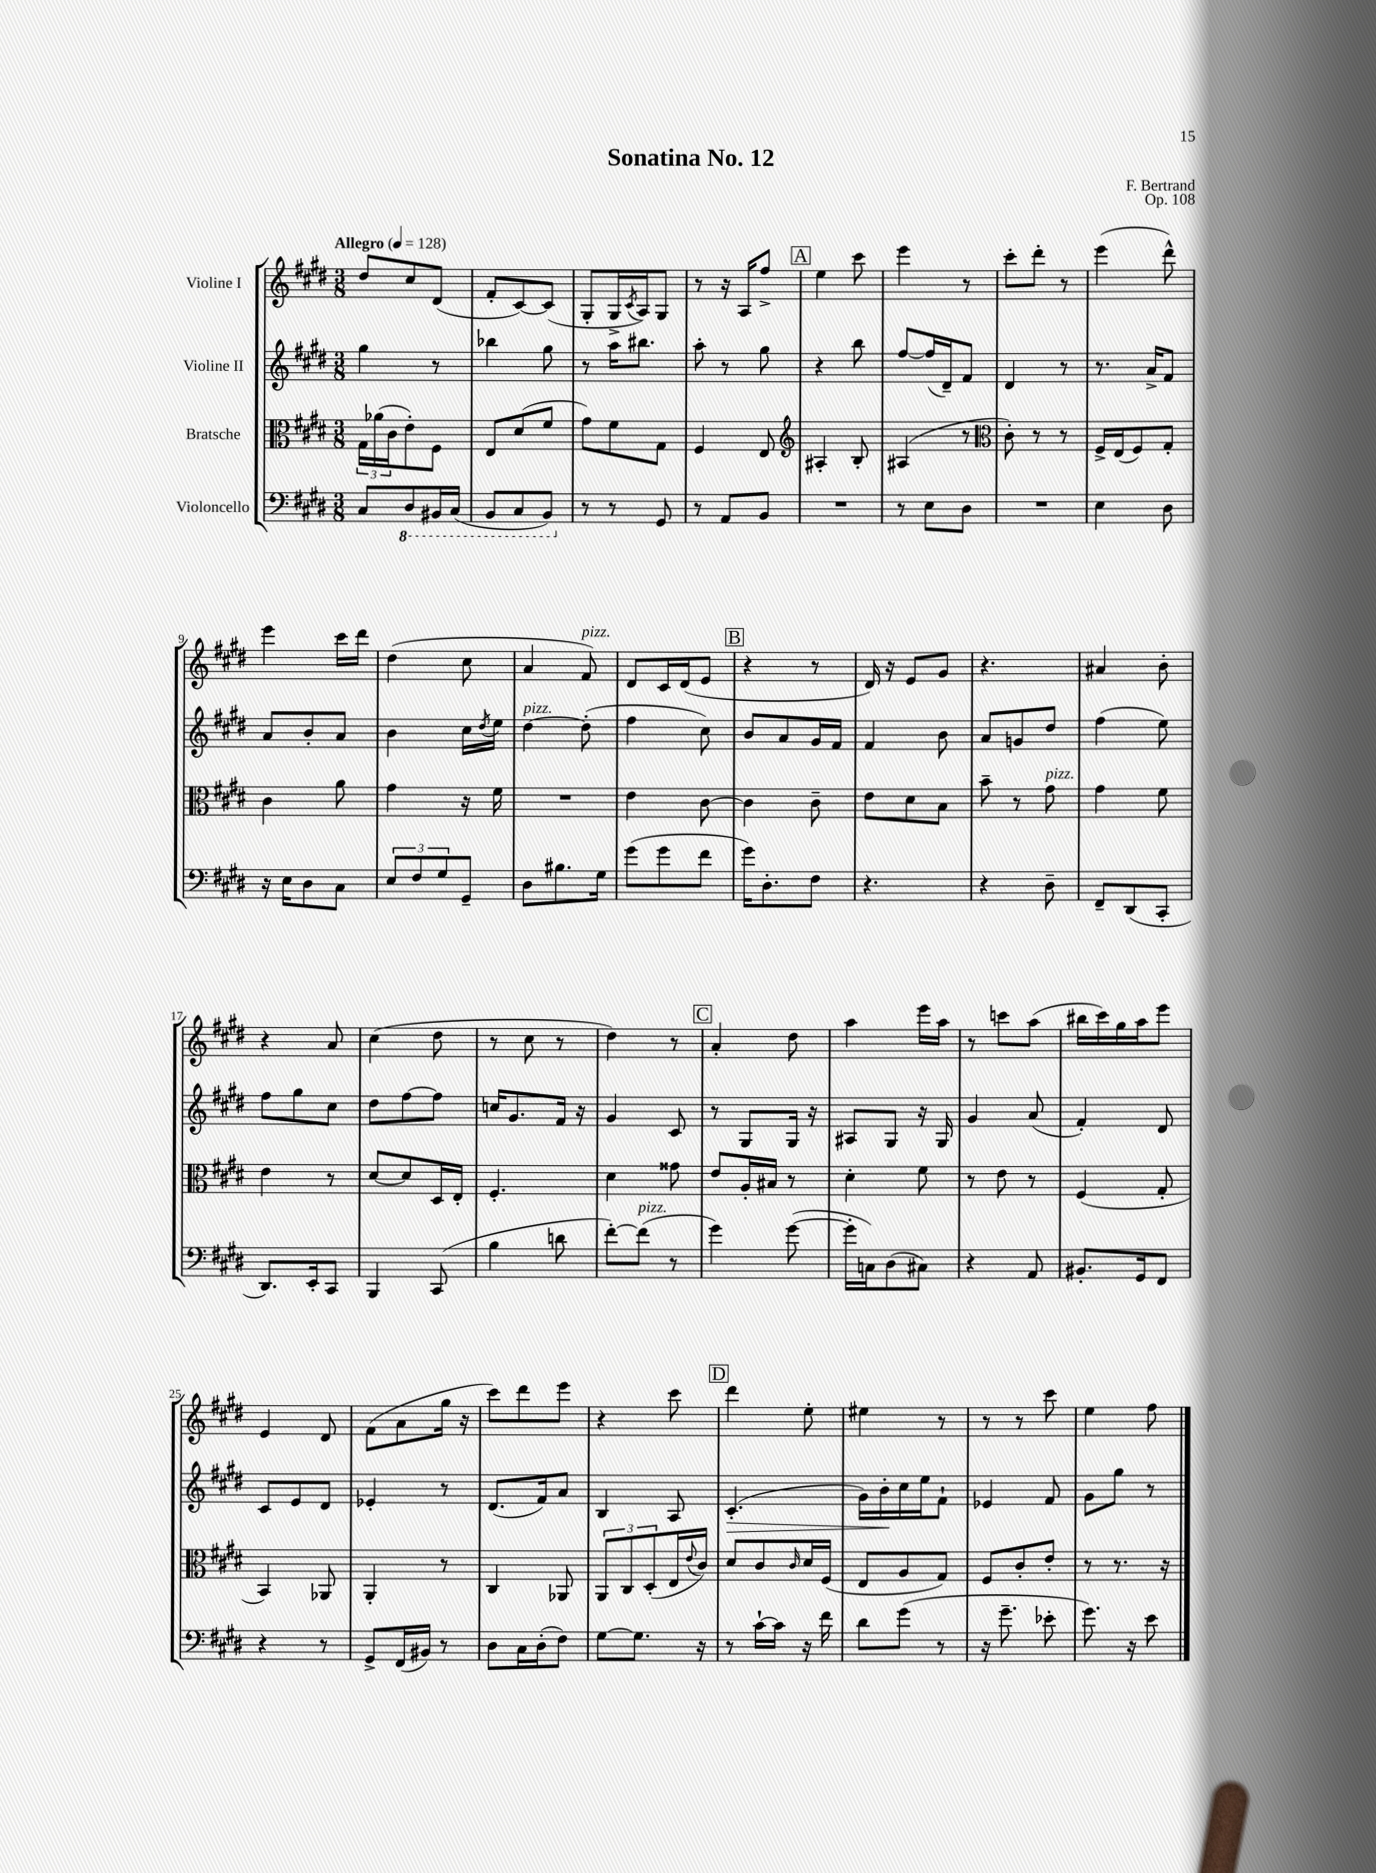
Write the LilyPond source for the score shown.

\header { title = "Sonatina No. 12" composer = "F. Bertrand" opus = "Op. 108" }
<<
\new StaffGroup <<
\new Staff = "s0" \with { instrumentName = "Violine I" } {
    \clef treble \key e \major \numericTimeSignature \time 3/8 \tempo "Allegro" 4 = 128
    dis''8 cis''8 dis'8( |
    fis'8-. cis'8~) cis'8( |
    gis8-. gis16-> \acciaccatura { cis'8 } a16) gis8 |
    r8 r16 a16 fis''8-> |
    \mark \markup { \box "A" } e''4 cis'''8 |
    e'''4 r8 |
    cis'''8-. dis'''8-. r8 |
    e'''4( dis'''8-^) |
    e'''4 cis'''16 dis'''16 |
    dis''4( cis''8 |
    a'4 fis'8^\markup { \italic "pizz." }) |
    dis'8 cis'16 dis'16( e'8 |
    \mark \markup { \box "B" } r4 r8 |
    dis'16) r16 e'8 gis'8 |
    r4. |
    ais'4 b'8-. |
    r4 a'8 |
    cis''4( dis''8 |
    r8 cis''8 r8 |
    dis''4) r8 |
    \mark \markup { \box "C" } a'4-. dis''8 |
    a''4 e'''16 a''16 |
    r8 c'''8 a''8( |
    bis''16 cis'''16) gis''16 a''16 e'''8 |
    e'4 dis'8 |
    fis'8( a'8 gis''16 r16 |
    cis'''8) dis'''8 e'''8 |
    r4 cis'''8 |
    \mark \markup { \box "D" } dis'''4 e''8-. |
    eis''4 r8 |
    r8 r8 cis'''8 |
    e''4 fis''8 \bar "|." |
}
\new Staff = "s1" \with { instrumentName = "Violine II" } {
    \clef treble \key e \major \numericTimeSignature \time 3/8
    gis''4 r8 |
    bes''4 gis''8 |
    r8 a''16 bis''8. |
    a''8-. r8 gis''8 |
    \mark \markup { \box "A" } r4 b''8 |
    fis''8~ fis''16( dis'16--) fis'8 |
    dis'4 r8 |
    r8. a'16-> fis'8 |
    a'8 b'8-. a'8 |
    b'4 cis''16 \acciaccatura { dis''8 } e''16 |
    dis''4~^\markup { \italic "pizz." } dis''8-.( |
    fis''4 cis''8) |
    \mark \markup { \box "B" } b'8 a'8 gis'16 fis'16 |
    fis'4 b'8 |
    a'8 g'8 dis''8 |
    fis''4( e''8) |
    fis''8 gis''8 cis''8 |
    dis''8 fis''8~ fis''8 |
    c''16 gis'8. fis'16 r16 |
    gis'4 cis'8 |
    \mark \markup { \box "C" } r8 gis8 gis16 r16 |
    ais8 gis8 r16 gis16 |
    gis'4 a'8( |
    fis'4-.) dis'8 |
    cis'8 e'8 dis'8 |
    ees'4-. r8 |
    dis'8.( fis'16) a'8 |
    b4 a8 |
    \mark \markup { \box "D" } cis'4.-.\>( |
    gis'16) b'16-.\! cis''16 e''16 fis'8-! |
    ees'4 fis'8 |
    gis'8 gis''8 r8 \bar "|." |
}
\new Staff = "s2" \with { instrumentName = "Bratsche" } {
    \clef alto \key e \major \numericTimeSignature \time 3/8
    \tuplet 3/2 { gis16 aes'16( cis'16 } e'8-.) fis8 |
    e8 dis'8( fis'8 |
    gis'8) fis'8 gis8 |
    fis4 e8 |
    \mark \markup { \box "A" } \clef treble ais4-. b8-. |
    ais4( r8 |
    \clef alto cis'8-.) r8 r8 |
    fis16-> e16( fis8) gis8-. |
    cis'4 a'8 |
    gis'4 r16 fis'16 |
    R4. |
    e'4 cis'8~ |
    \mark \markup { \box "B" } cis'4 cis'8-- |
    e'8 dis'8 b8 |
    b'8-- r8 gis'8^\markup { \italic "pizz." } |
    gis'4 fis'8 |
    e'4 r8 |
    dis'8~ dis'8 dis16 e16-. |
    fis4.-. |
    dis'4 gisis'8 |
    \mark \markup { \box "C" } e'8 a16-. bis16 r8 |
    dis'4-. fis'8 |
    r8 e'8 r8 |
    fis4( gis8-. |
    b,4) aes,8 |
    a,4-. r8 |
    cis4 aes,8 |
    \tuplet 3/2 { a,8 cis8 dis8-.( } e16 \appoggiatura { e'8 } cis'16) |
    \mark \markup { \box "D" } dis'8 cis'8 \grace { cis'16 } dis'16 fis16( |
    e8 a8 gis8) |
    fis8 cis'8-. e'8-. |
    r8 r8. r16 \bar "|." |
}
\new Staff = "s3" \with { instrumentName = "Violoncello" } {
    \clef bass \key e \major \numericTimeSignature \time 3/8
    cis8 \ottava #-1 dis,8 bis,,16 cis,16( |
    b,,8 cis,8 b,,8) \ottava #0 |
    r8 r8 gis,8 |
    r8 a,8 b,8 |
    \mark \markup { \box "A" } R4. |
    r8 e8 dis8 |
    R4. |
    e4 dis8 |
    r16 e16 dis8 cis8 |
    \tuplet 3/2 { e8 fis8 gis8 } gis,8-- |
    dis8 bis8. gis16 |
    gis'8( gis'8 fis'8 |
    \mark \markup { \box "B" } gis'16) dis8.-. fis8 |
    r4. |
    r4 dis8-- |
    fis,8-- dis,8( cis,8-. |
    dis,8.) e,16-. cis,8 |
    b,,4 cis,8( |
    b4 d'8 |
    fis'8~-.) fis'8^\markup { \italic "pizz." }( r8 |
    \mark \markup { \box "C" } gis'4) gis'8~( |
    gis'16-. c16) dis8( cis8) |
    r4 a,8 |
    bis,8.-. gis,16 fis,8 |
    r4 r8 |
    gis,8-> fis,16( bis,16) r8 |
    dis8 cis16 dis16-.( fis8) |
    gis8~ gis8. r16 |
    \mark \markup { \box "D" } r8 cis'16~-! cis'16 r16 fis'16 |
    dis'8 gis'8( r8 |
    r16 gis'8.-- ees'8-. |
    gis'8.) r16 e'8 \bar "|." |
}
>>
>>
